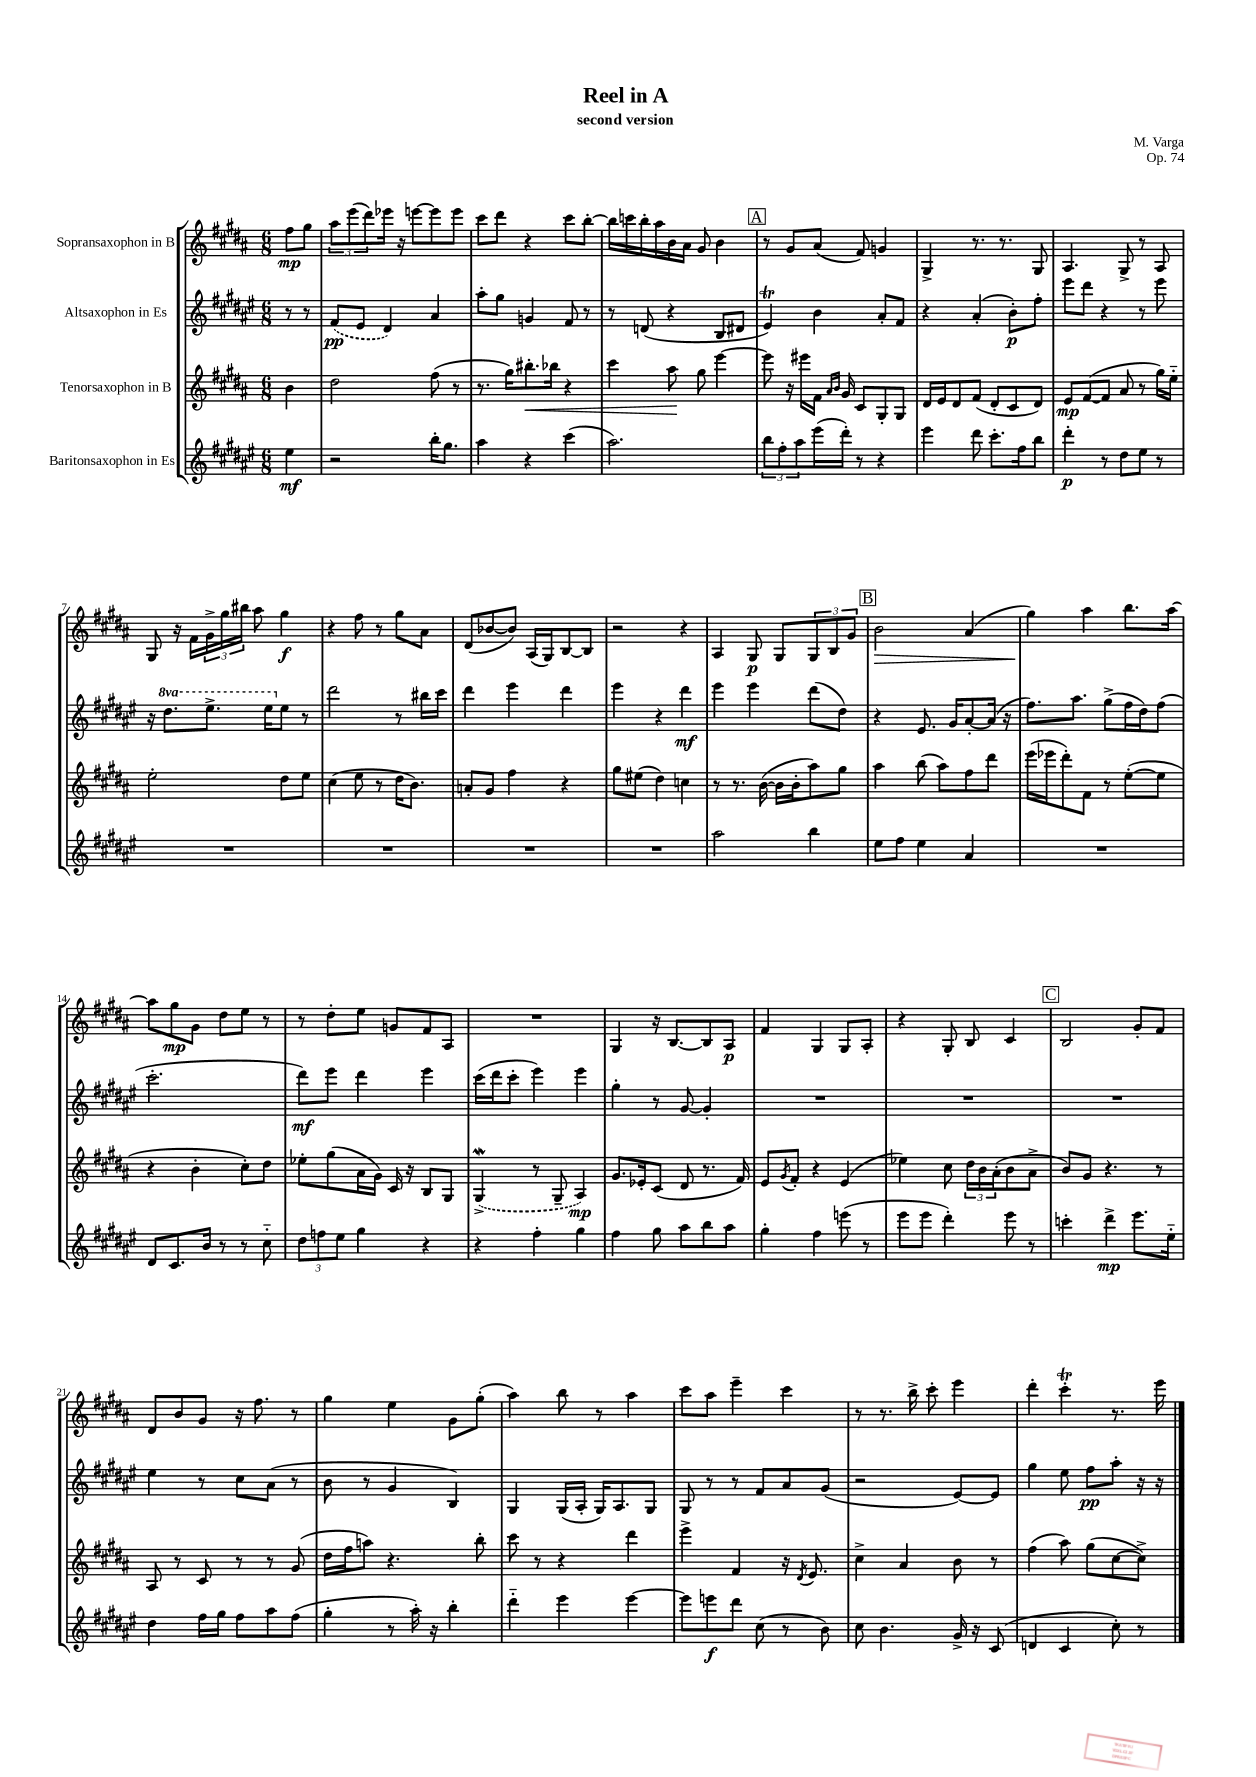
\header { title = "Reel in A" composer = "M. Varga" subtitle = "second version" opus = "Op. 74" }
<<
\new StaffGroup <<
\new Staff = "s0" \with { instrumentName = "Sopransaxophon in B" } {
    \clef treble \key b \major \numericTimeSignature \time 6/8 \partial 4
    fis''8\mp gis''8 |
    \tuplet 3/2 { ais''8 e'''8( dis'''8) } ees'''16 r16 e'''8~ e'''8 e'''8 |
    cis'''8 dis'''8 r4 cis'''8 b''8~-. |
    b''16 c'''16 b''16-. ais''16 b'16 ais'16 gis'8 b'4 |
    \mark \markup { \box "A" } r8 gis'8 ais'8( fis'8) g'4 |
    gis4-> r8. r8. gis8 |
    ais4. gis8-> r8 ais8 |
    gis8 r16 fis'16 \tuplet 3/2 { gis'16-> gis''16 bis''16 } ais''8 gis''4\f |
    r4 fis''8 r8 gis''8 ais'8 |
    dis'8( bes'8~ bes'8) ais16( gis16) b8~ b8 |
    r2 r4 |
    ais4 gis8\p gis8 \tuplet 3/2 { gis8 b8 gis'8 } |
    \mark \markup { \box "B" } b'2\> ais'4( |
    gis''4\!) ais''4 b''8. ais''16~ |
    ais''8 gis''8\mp gis'8 dis''8 e''8 r8 |
    r8 dis''8-. e''8 g'8 fis'8 ais8 |
    R2. |
    gis4 r16 b8.~ b8 ais8\p |
    fis'4 gis4 gis8 ais8-. |
    r4 gis8-. b8 cis'4 |
    \mark \markup { \box "C" } b2 gis'8-. fis'8 |
    dis'8 b'8 gis'8 r16 fis''8. r8 |
    gis''4 e''4 gis'8 gis''8-.( |
    ais''4) b''8 r8 ais''4 |
    cis'''8 ais''8 e'''4-- cis'''4 |
    r8 r8. b''16-> cis'''8-. e'''4 |
    dis'''4-. cis'''4-.\trill r8. e'''16 \bar "|." |
}
\new Staff = "s1" \with { instrumentName = "Altsaxophon in Es" } {
    \clef treble \key fis \major \numericTimeSignature \time 6/8 \set Staff.ottavationMarkups = #ottavation-simple-ordinals \partial 4
    r8 r8 |
    \once \slurDashed fis'8\pp( eis'8 dis'4) ais'4 |
    ais''8-. gis''8 g'4 fis'8 r8 |
    r8 d'8( r4 b8 dis'8 |
    \mark \markup { \box "A" } eis'4\trill) b'4 ais'8-. fis'8 |
    r4 ais'4-.( b'8-.\p) fis''8-. |
    eis'''8 dis'''8 r4 r8 eis'''8 |
    r16 \ottava #1 dis'''8. eis'''8.-> eis'''16 \ottava #0 eis''8 r8 |
    dis'''2 r8 bis''16 cis'''16 |
    dis'''4 eis'''4 dis'''4 |
    eis'''4 r4 dis'''4\mf |
    eis'''4 eis'''4 dis'''8( dis''8) |
    \mark \markup { \box "B" } r4 eis'8. gis'16 ais'8~-. ais'16( r16 |
    fis''8.) ais''8. gis''8->( fis''16 dis''16) fis''8( |
    cis'''2.-. |
    dis'''8\mf) eis'''8 dis'''4 eis'''4 |
    cis'''16( dis'''16 cis'''8-. eis'''4) eis'''4 |
    gis''4-. r8 gis'8~ gis'4-. |
    R2. |
    R2. |
    \mark \markup { \box "C" } R2. |
    eis''4 r8 cis''8 ais'8( r8 |
    b'8 r8 gis'4 b4) |
    gis4 gis16( ais16-. gis16) ais8. gis8 |
    gis8 r8 r8 fis'8 ais'8 gis'8( |
    r2 eis'8~) eis'8 |
    gis''4 eis''8 fis''8\pp ais''8-. r16 r16 \bar "|." |
}
\new Staff = "s2" \with { instrumentName = "Tenorsaxophon in B" } {
    \clef treble \key b \major \numericTimeSignature \time 6/8 \partial 4
    b'4 |
    dis''2 fis''8( r8 |
    r8. gis''16) bis''8.-.\< bes''16 r4 |
    cis'''4 ais''8\! gis''8 e'''4~ |
    \mark \markup { \box "A" } e'''8 r16 eis'''16 fis'16 \grace { ais'16 b'16 } gis'16 cis'8 gis8-. gis8 |
    dis'16 e'16 dis'8 fis'8( dis'8-. cis'8 dis'8) |
    e'8\mp fis'8~( fis'8 ais'8 r8 gis''16) e''16-_ |
    e''2-. dis''8 e''8 |
    cis''4( e''8 r8 dis''16 b'8.) |
    a'8-. gis'8 fis''4 r4 |
    gis''8 eis''8( dis''4) c''4 |
    r8 r8. b'16~( b'16 b'16-. ais''8) gis''8 |
    \mark \markup { \box "B" } ais''4 b''8( ais''8) fis''8 dis'''8 |
    e'''16( ees'''16 dis'''8-.) fis'8 r8 e''8~-.( e''8 |
    r4 b'4-. cis''8-.) dis''8 |
    ees''8-. gis''8( ais'16 gis'16) cis'16 r16 b8 gis8 |
    \once \slurDashed gis4->\mordent( r8 gis8-- ais4\mp) |
    gis'8. ees'16-. cis'8( dis'8 r8. fis'16) |
    e'8 \acciaccatura { gis'8 } fis'8-. r4 e'4( |
    ees''4) cis''8 \tuplet 3/2 { dis''16 b'16 ais'16-.( } b'8 ais'8-> |
    \mark \markup { \box "C" } b'8) gis'8 r4. r8 |
    ais8 r8 cis'8 r8 r8 gis'8( |
    dis''16 fis''16 a''8) r4. b''8-. |
    cis'''8 r8 r4 dis'''4 |
    e'''4-> fis'4 r16 \acciaccatura { dis'8 } e'8. |
    cis''4-> ais'4 b'8 r8 |
    fis''4( ais''8) gis''8( cis''8~ cis''8->) \bar "|." |
}
\new Staff = "s3" \with { instrumentName = "Baritonsaxophon in Es" } {
    \clef treble \key fis \major \numericTimeSignature \time 6/8 \partial 4
    eis''4\mf |
    r2 b''16-. gis''8. |
    ais''4 r4 cis'''4( |
    ais''2.) |
    \mark \markup { \box "A" } \tuplet 3/2 { b''8 fis''8-. ais''8 } eis'''16( dis'''16-.) r8 r4 |
    eis'''4 dis'''8 cis'''8.-. fis''16 b''8 |
    dis'''4-.\p r8 dis''8 eis''8 r8 |
    R2. |
    R2. |
    R2. |
    R2. |
    ais''2 b''4 |
    \mark \markup { \box "B" } eis''8 fis''8 eis''4 ais'4 |
    R2. |
    dis'8 cis'8. b'16 r8 r8 cis''8-_ |
    \tuplet 3/2 { dis''8 f''8 eis''8 } gis''4 r4 |
    r4 fis''4-. gis''4 |
    fis''4 gis''8 ais''8 b''8 ais''8 |
    gis''4-. fis''4 e'''8( r8 |
    eis'''8 eis'''8 dis'''4-.) eis'''8 r8 |
    \mark \markup { \box "C" } c'''4-. dis'''4->\mp eis'''8. eis''16-_ |
    dis''4 fis''16 gis''16 fis''8 ais''8 fis''8( |
    gis''4-. r8 ais''16-.) r16 b''4-. |
    dis'''4-_ eis'''4 eis'''4~ |
    eis'''8 e'''8\f dis'''8 cis''8( r8 b'8) |
    cis''8 b'4. gis'16-> r16 cis'8( |
    d'4 cis'4 cis''8-.) r8 \bar "|." |
}
>>
>>
